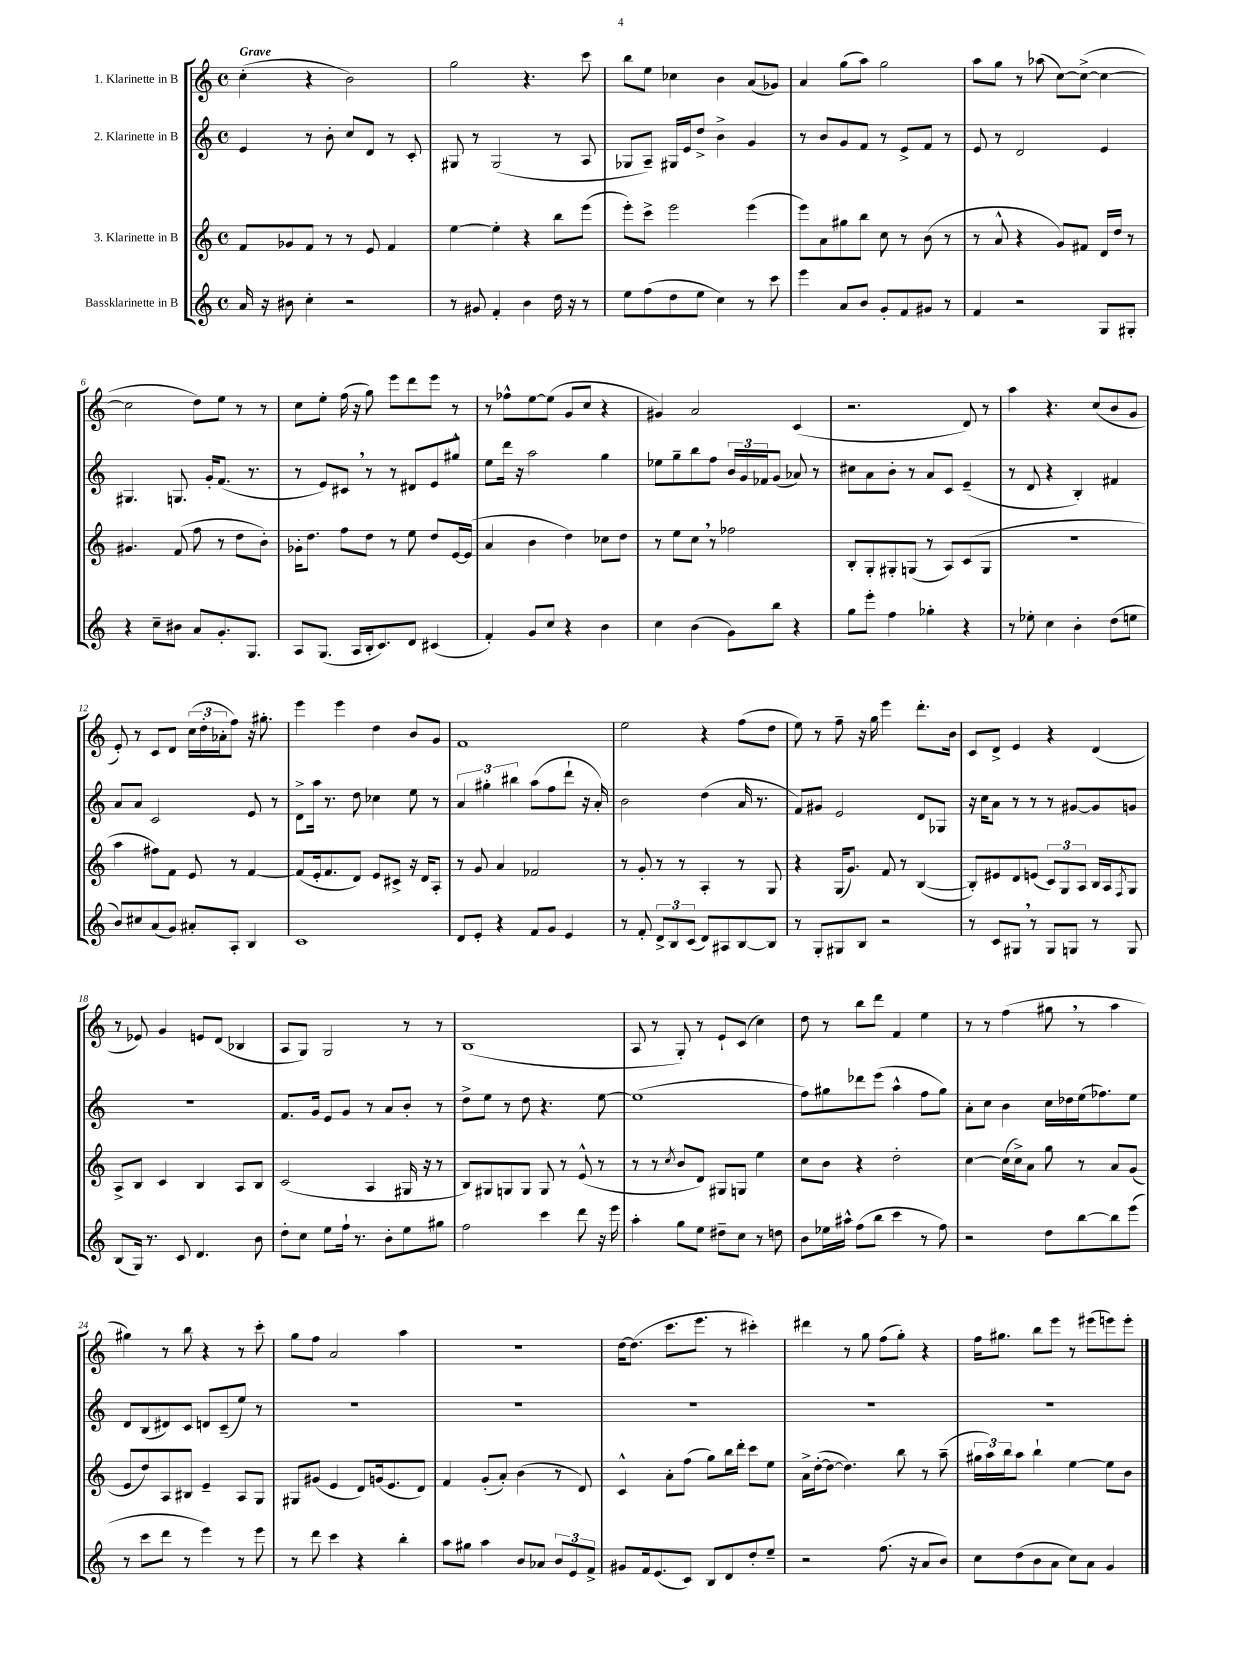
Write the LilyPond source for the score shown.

<<
\new StaffGroup <<
\new Staff = "s0" \with { instrumentName = "1. Klarinette in B" } {
    \clef treble \key c \major \defaultTimeSignature \time 4/4 \tempo "Grave"
    c''4-.( r4 b'2) |
    g''2 r4. c'''8 |
    b''8 e''8 ces''4 b'4 a'8( ges'8) |
    a'4 g''8( a''8) g''2 |
    a''8 g''8 r8 aes''8( c''8~) c''8~->( c''4~ |
    c''2 d''8) e''8 r8 r8 |
    c''8 e''8-. f''16( r16 g''8) e'''8 d'''8 e'''8 r8 |
    r8 fes''8-^ e''8~ e''8( g'8 c''8 r4 |
    gis'4) a'2 c'4( |
    r2. d'8) r8 |
    a''4 r4. c''8( b'8 g'8 |
    e'8-.) r8 c'8 d'8 \tuplet 3/2 { c''16( d''16-. aes'16-. } f''8) r16 gis''8.-. |
    e'''4 e'''4 d''4 b'8 g'8 |
    f'1 |
    e''2 r4 f''8( d''8 |
    e''8) r8 f''8-- r16 g''16 e'''4 d'''8.-. b'16 |
    c'8 d'8-> e'4 r4 d'4( |
    r8 ees'8) g'4 e'8 d'8( bes4 |
    a8 g8) g2 r8 r8 |
    b1( |
    a8 r8 g8-.) r8 e'8-! c'8( c''4) |
    d''8 r8 b''8 d'''8 f'4 e''4 |
    r8 r8 f''4( gis''8 \breathe r8 a''4 |
    gis''4) r8 b''8 r4 r8 c'''8-. |
    g''8 f''8 a'2 a''4 |
    r1 |
    d''16~ d''8.( c'''8. e'''8. r8 cis'''4-.) |
    dis'''4 r8 g''8 f''8( g''8-.) r4 |
    f''16 gis''8. b''8 e'''8 r8 eis'''8( e'''8) e'''8-. \bar "|." |
}
\new Staff = "s1" \with { instrumentName = "2. Klarinette in B" } {
    \clef treble \key c \major \defaultTimeSignature \time 4/4
    e'4 r8 b'8-. c''8 d'8 r8 c'8-. |
    gis8 r8 gis2( r8 a8 |
    ges8 a8--) gis16 e'16 d''8-> b'4-> g'4 |
    r8 b'8 g'8 f'8 r8 e'8-> f'8 r8 |
    e'8 r8 d'2 e'4 |
    gis4. g8. g'16-. f'8.( r8. |
    r8 e'8) cis'8 \breathe r8 r8 dis'8 e'8 gis''8-^ |
    e''8 d'''16 r16 a''2 g''4 |
    ees''8 g''8-- b''8 f''8 \tuplet 3/2 { b'16 g'16 fes'16 } g'8( aes'8) r8 |
    cis''8 a'8 b'8-. r8 a'8 c'8 e'4--( |
    r8 d'8 r4 b4-.) fis'4 |
    a'8 a'8 c'2 e'8 r8 |
    d'8-> a''16 r8. d''8 ces''4 e''8 r8 |
    \tuplet 3/2 { a'4 gis''4-. bis''4 } a''8( f''8 d'''8-! r16 a'16-.) |
    b'2 d''4( a'16 r8. |
    f'8) gis'8 e'2 d'8 ges8 |
    r16 c''16 a'8 r8 r8 r8 gis'8~ gis'8 g'8 |
    R1 |
    f'8. g'16 e'8 g'8 r8 a'8 b'8-. r8 |
    d''8-> e''8 r8 d''8 r4. e''8~ |
    e''1( |
    f''8) gis''8 des'''8 e'''8( a''4-^ f''8 gis''8) |
    a'8-. c''8 b'4 c''16 des''16 e''16( fes''8.) e''8 |
    d'8 b8( dis'8) c'8 d'8 c'8--( e''8) r8 |
    R1 |
    R1 |
    R1 |
    R1 |
    R1 \bar "|." |
}
\new Staff = "s2" \with { instrumentName = "3. Klarinette in B" } {
    \clef treble \key c \major \defaultTimeSignature \time 4/4
    f'8 ges'8 f'8 r8 r8 e'8 f'4 |
    e''4~ e''4-. r4 b''8 e'''8( |
    e'''8-.) c'''8-> e'''2 e'''4( |
    e'''8) a'8 gis''8 b''8 c''8 r8 b'8( r8 |
    r8 a'8-^ r4 g'8) fis'8 d'16 d''16 r8 |
    gis'4. f'8( f''8 r8 d''8 b'8-.) |
    ges'16-. d''8. f''8 d''8 r8 e''8 d''8 e'16~ e'16( |
    a'4 b'4 d''4) ces''8 d''8 |
    r8 e''8 c''8 \breathe r8 fes''2 |
    b8-. g8-. gis8-. g8( r8 a8) c'8( g8 |
    R1 |
    a''4 fis''8) f'8 e'8 r8 f'4~ |
    f'8( e'16-. f'8. d'8) e'8 cis'8-> r16 d'16 a8-. |
    r8 g'8 a'4 fes'2 |
    r8 g'8-. r8 r8 a4-. r8 g8 |
    r4 g16( g'8.) f'8 r8 b4~( |
    b8-.) eis'8 d'8 e'8( \tuplet 3/2 { c'8) g8 a8 } b16 a16 \acciaccatura { f8 } g8 |
    a8-> b8 c'4 b4 a8 b8 |
    c'2( a4 gis16 r16 r8 |
    b8) gis8 g8 g8 g8 r8 e'8-^( r8 |
    r8 r8 \acciaccatura { c''8 } b'8 d'8) gis8 g8 e''4 |
    c''8 b'8 r4 d''2-. |
    c''4~ c''16( c''16->) a'8 g''8 r8 a'8 g'8( |
    e'8 d''8) a8 bis8 e'4-- a8 g8 |
    gis8 gis'8( e'4 d'8) g'16( e'8. d'8) |
    f'4 g'8-.( a'8-.) b'4( r8 d'8) |
    c'4-^ a'8-. f''8( g''8) b''16 d'''16-. c'''8 e''8 |
    a'16-> d''16~-.( d''8~ d''4.) b''8 r8 a''8--( |
    \tuplet 3/2 { gis''16 a''16) b''16 } a''8 b''4-! e''4~ e''8 b'8 \bar "|." |
}
\new Staff = "s3" \with { instrumentName = "Bassklarinette in B" } {
    \clef treble \key c \major \defaultTimeSignature \time 4/4
    a'16 r16 bis'8 c''4-. r2 |
    r8 gis'8 f'4-. b'4 d''16 r16 r8 |
    e''8 f''8( d''8 e''8 c''4) r8 c'''8 |
    e'''4 a'8 b'8 g'8-. f'8 gis'8 r8 |
    f'4 r2 g8 gis8-. |
    r4 c''8-- bis'8 a'8 g'8.-. g8. |
    a8 g8.( a16 b16-. c'8.) d'8 cis'4( |
    f'4-.) g'8 c''8 r4 b'4 |
    c''4 b'4( g'8) b''8 r4 |
    g''8 e'''8-. f''4 ges''4-. r4 |
    r8 ees''8-. c''4 b'4-. d''8( e''8 |
    b'8) cis''8 a'8( g'8) ais'8-. a8-. b4 |
    c'1 |
    d'8 e'8-. r4 f'8 g'8 e'4 |
    r8 f'8-. \tuplet 3/2 { d'8-> b8 c'8( } d'8) ais8 b8~ b8 |
    r8 g8-. gis8 b8 r2 |
    r8 c'8 gis8 \breathe r8 gis8 g8 r8 g8 |
    b8( g16) r8. c'8 d'4. b'8 |
    d''8-. c''8 e''8 f''16-! r8. b'8-. e''8 gis''8 |
    f''2 c'''4 d'''8 r16 e'''16 |
    a''4-. g''8 e''8 dis''8-- c''8 r8 d''8 |
    b'8 ees''16 ais''16-^ f''8( b''8 c'''4 r8 f''8) |
    r2 d''8 b''8~ b''8 e'''8( |
    r8 c'''8 d'''8 r8 e'''4) r8 e'''8 |
    r8 d'''8 c'''4 r4 b''4-. |
    a''8 gis''8 a''4 b'8 aes'8 \tuplet 3/2 { b'8 e'8 f'8-> } |
    gis'8 f'16 e'8.( c'8) b8 d'8 d''8-. e''8-- |
    r2 f''8.( r16 a'8 b'8) |
    c''8 d''8( b'8 a'8 c''8) a'8 g'4 \bar "|." |
}
>>
>>
